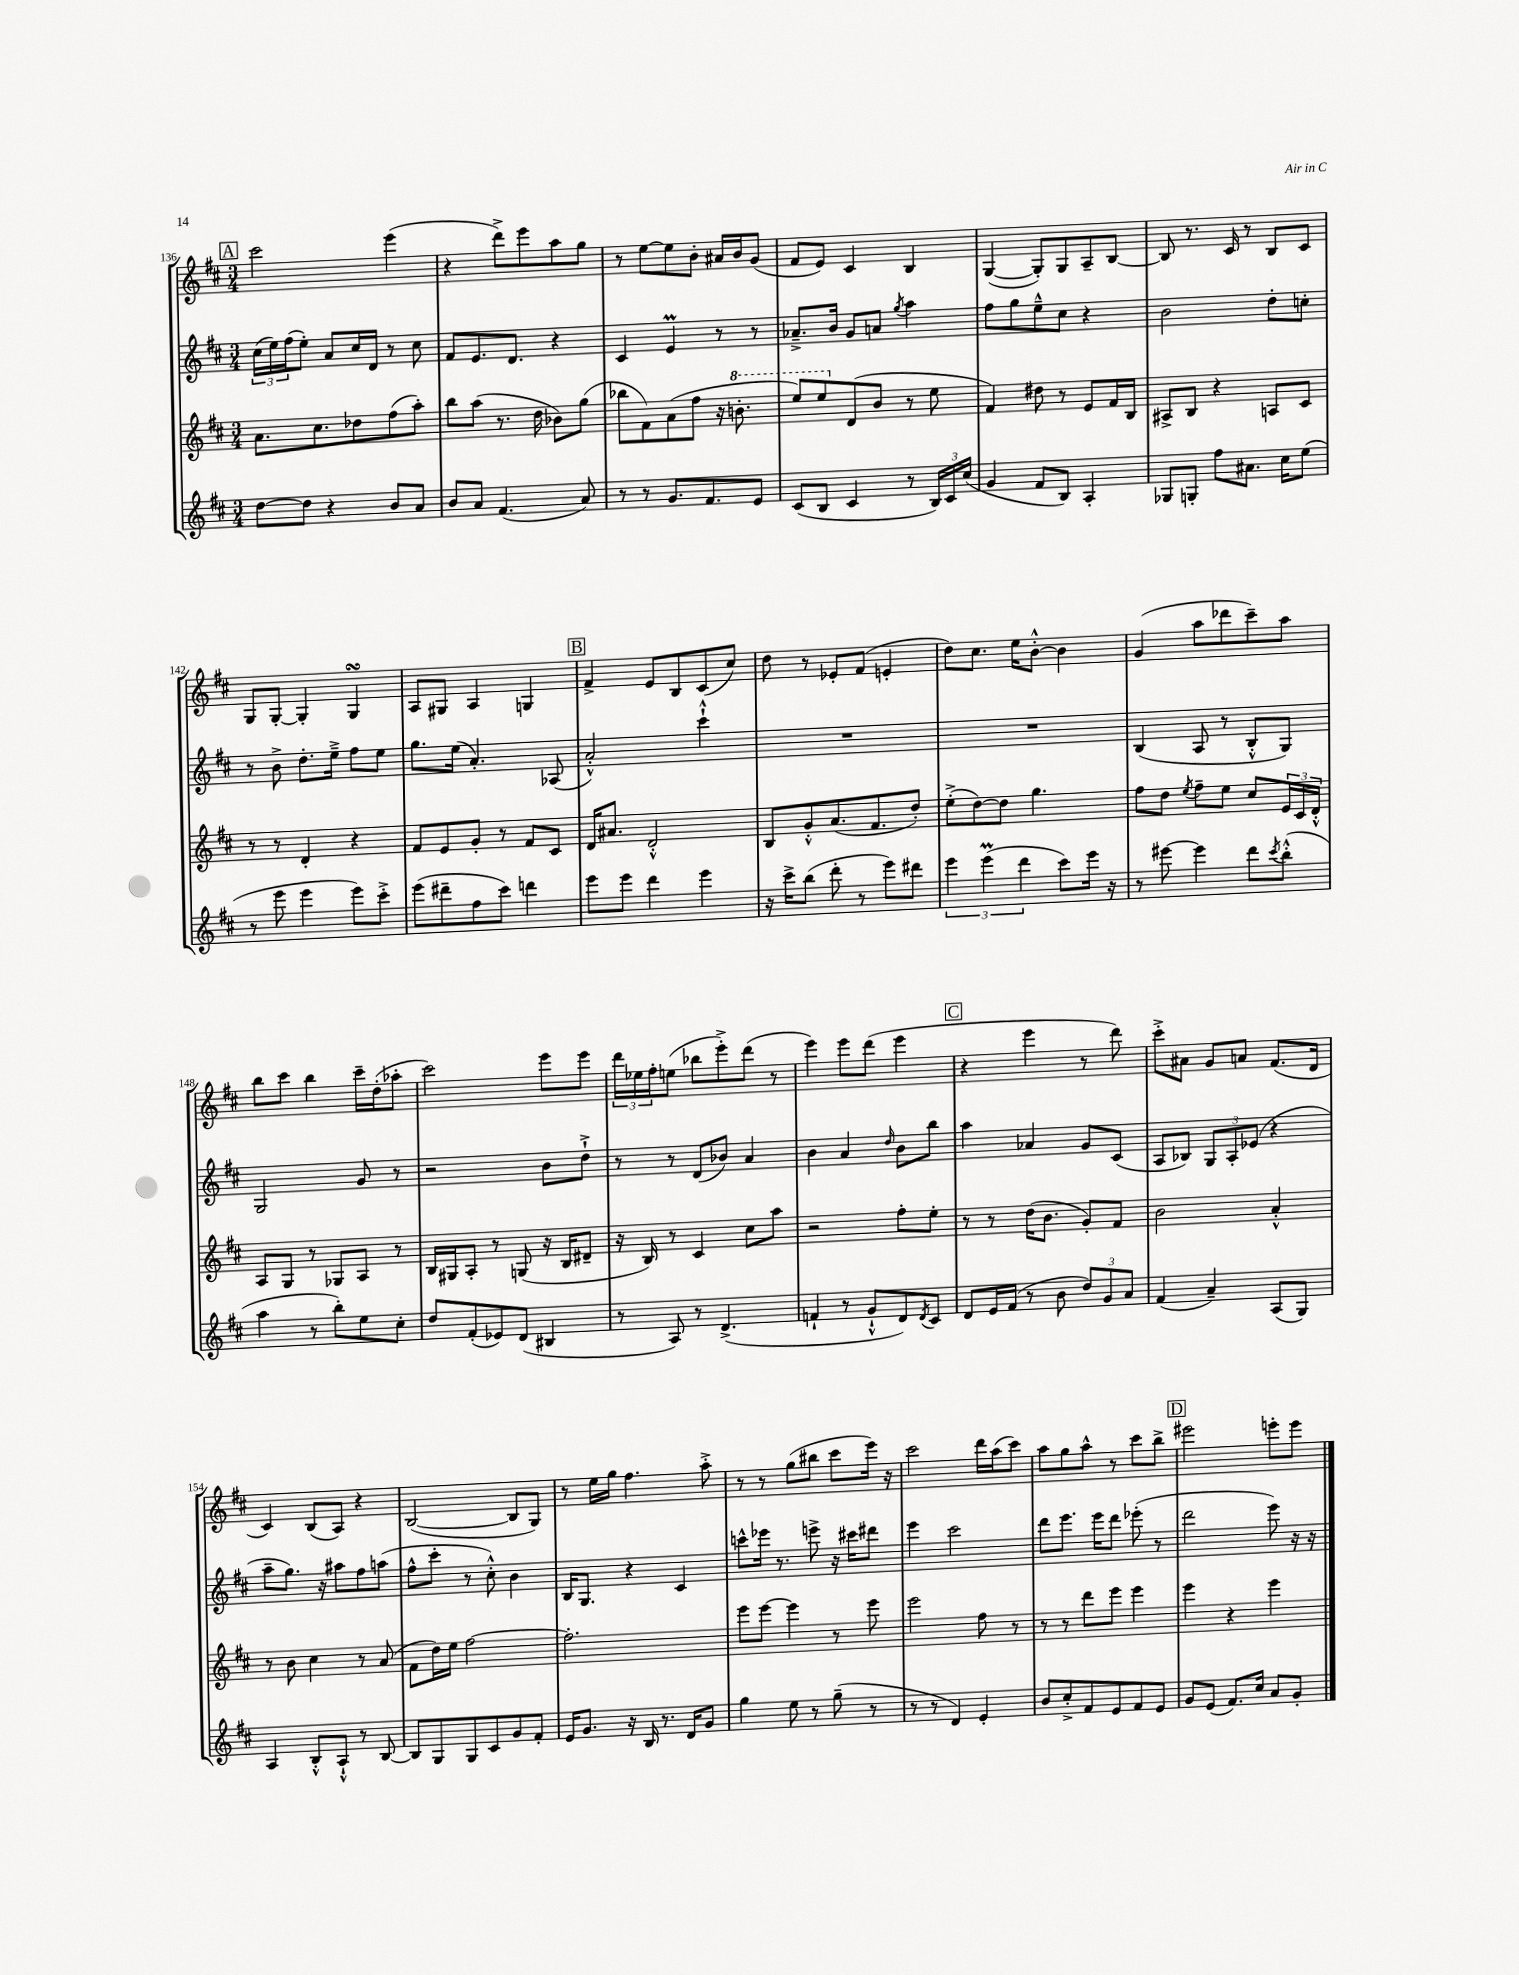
<<
\new StaffGroup <<
\new Staff = "s0" {
    \clef treble \key d \major \numericTimeSignature \time 3/4
    \mark \markup { \box "A" } cis'''2 e'''4( |
    r4 d'''8->) e'''8 a''8 g''8 |
    r8 e''8~ e''8 b'8-. ais'16 b'16 g'8( |
    fis'8 e'8) cis'4 b4 |
    g4~( g8-.) g8 a8-- b8~ |
    b8 r8. cis'16 r8 b8 cis'8 |
    g8 g8~-. g4-. g4\turn |
    a8 gis8 a4 g4 |
    \mark \markup { \box "B" } fis'4-> e'8 b8 cis'8( cis''8) |
    d''8 r8 ees'8-. fis'8( e'4-. |
    d''8) cis''8. e''16 b'8~-.-^ b'4 |
    g'4( a''8 des'''8 cis'''8--) a''8 |
    b''8 cis'''8 b''4 cis'''16-- d''16-.( aes''8-. |
    cis'''2) e'''8 e'''8 |
    \tuplet 3/2 { d'''16 ees''16 fis''16-. } e''8( bes''8 e'''8-.->) d'''8( r8 |
    e'''4) e'''8 d'''8( e'''4 |
    \mark \markup { \box "C" } r4 e'''4 r8 d'''8) |
    cis'''8-.-> ais'8 g'8 a'8 fis'8.( d'16 |
    cis'4) b8( a8) r4 |
    b2~( b8 g8) |
    r8 e''16 g''16 fis''4. a''8-.-> |
    r8 r8 g''8( bis''8 cis'''8 e'''16) r16 |
    cis'''2 d'''16 a''16( cis'''8) |
    a''8 g''8 a''8-^ r8 cis'''8 b''8-> |
    \mark \markup { \box "D" } eis'''2 e'''8-. e'''8 \bar "|." |
}
\new Staff = "s1" {
    \clef treble \key d \major \numericTimeSignature \time 3/4
    \mark \markup { \box "A" } \tuplet 3/2 { cis''16( e''16) fis''16( } e''8-.) a'8 cis''16 d'16 r8 cis''8 |
    fis'8 e'8. d'8. r4 |
    cis'4 e'4\prall r8 r8 |
    aes'8.---> b'16 g'8 a'8 \acciaccatura { g''8 } a''4 |
    fis''8 g''8 e''8---^ cis''8 r4 |
    b'2 d''8-. c''8-. |
    r8 b'8-> d''8.-. e''16---> fis''8 e''8 |
    g''8. e''16( a'4.-.) aes8( |
    \mark \markup { \box "B" } a'2-.-^) cis'''4-!-^ |
    R2. |
    R2. |
    b4( a8 r8 b8-.-^ g8) |
    g2 g'8 r8 |
    r2 b'8 d''8-!-> |
    r8 r8 d'8( bes'8) a'4 |
    b'4 a'4 \grace { d''16 } b'8 b''8 |
    \mark \markup { \box "C" } a''4 aes'4 g'8 cis'8( |
    a8 bes8) \tuplet 3/2 { g8 a8-. ees'8( } r4 |
    a''8-- g''8.) r16 ais''8 fis''8 a''8( |
    fis''8-^ cis'''8-. r8 cis''8-.-^) b'4 |
    b16 g8. r4 cis'4 |
    c'''8-^ ees'''16 r8. e'''8-> r16 cis'''16 dis'''8 |
    e'''4 cis'''2 |
    d'''8 e'''8. e'''16 d'''8 ees'''8-.( r8 |
    \mark \markup { \box "D" } d'''2 e'''8) r16 r16 \bar "|." |
}
\new Staff = "s2" {
    \clef treble \key d \major \numericTimeSignature \time 3/4
    \mark \markup { \box "A" } a'8. cis''8. des''8 fis''8( a''8-.) |
    b''8 a''8( r8. d''16 bes'8) g''8( |
    bes''8 fis'8) a'8( fis''8 r16 \ottava #1 b''8.-. |
    e'''8) e'''8 \ottava #0 d'8( b'8 r8 e''8 |
    fis'4) dis''8 r8 e'8 fis'16 b16 |
    ais8-> b8 r4 a8 cis'8 |
    r8 r8 d'4-. r4 |
    fis'8 e'8 g'8-. r8 fis'8 cis'8 |
    \mark \markup { \box "B" } d'16 ais'8. d'2-.-^ |
    b8 g'8-.-^ a'8.( fis'8. d''8-.) |
    e''8-.->( d''8~) d''8 g''4. |
    fis''8 d''8 \acciaccatura { e''8 } fis''8-- e''8 cis''8 \tuplet 3/2 { e'16 cis'16 d'16-.-^ } |
    a8 g8 r8 ges8 a8 r8 |
    b16 gis16 a8-. r8 g8( r16 b16 dis'8-- |
    r16 b16) r8 cis'4 cis''8 a''8 |
    r2 fis''8-. e''8-. |
    \mark \markup { \box "C" } r8 r8 d''16( b'8. g'8-.) fis'8 |
    b'2 a'4-.-^ |
    r8 b'8 cis''4 r8 a'8( |
    fis'8 d''16) e''16 fis''2~ |
    fis''2.-. |
    e'''8 e'''8~ e'''4 r8 e'''8 |
    e'''2 fis''8 r8 |
    r8 r8 d'''8 e'''8 e'''4 |
    \mark \markup { \box "D" } e'''4 r4 e'''4 \bar "|." |
}
\new Staff = "s3" {
    \clef treble \key d \major \numericTimeSignature \time 3/4
    \mark \markup { \box "A" } d''8~ d''8 r4 b'8 a'8 |
    b'8 a'8 fis'4.( a'8) |
    r8 r8 g'8. fis'8. e'8 |
    cis'8( b8 cis'4 r8 \tuplet 3/2 { b16) cis'16 cis''16( } |
    g'4 fis'8 b8) a4-. |
    ges8 g8-. fis''8 ais'8. cis''16 e''8( |
    r8 e'''8 e'''4 e'''8) cis'''8-.-> |
    e'''8( dis'''8-- fis''8 cis'''8) d'''4 |
    \mark \markup { \box "B" } e'''8 e'''8 d'''4 e'''4 |
    r16 cis'''16-> b''8( d'''8-. r8 e'''8) dis'''8 |
    \tuplet 3/2 { e'''4 e'''4\prall( d'''4 } cis'''8) e'''16 r16 |
    r8 eis'''8~ eis'''4 d'''8 \acciaccatura { cis'''8 } b''8-.-^( |
    a''4 r8 b''8-.) e''8 cis''8-. |
    d''8 fis'8-.( ees'8) d'8( bis4 |
    r8 a8) r8 d'4.->( |
    f'4-! r8 g'8-!-^ d'8) \acciaccatura { d'8 } cis'8 |
    \mark \markup { \box "C" } d'8 e'16 fis'16( r8 b'8 \tuplet 3/2 { d''8) g'8 a'8 } |
    fis'4( a'4--) a8( g8) |
    a4 b8-.-^ a8-!-^ r8 b8~ |
    b8 g8 g8 cis'8 g'8 fis'8-. |
    e'16 g'8. r16 b16 r8. d'16 g'8 |
    g''4 e''8 r8 g''8--( r8 |
    r8 r8 d'4) e'4-. |
    b'8 cis''8-.-> fis'8 e'8 fis'8 e'8 |
    \mark \markup { \box "D" } g'8 e'8( fis'8.) cis''16 a'8 g'8-. \bar "|." |
}
>>
>>
\layout { \context { \Score currentBarNumber = #136 } }
